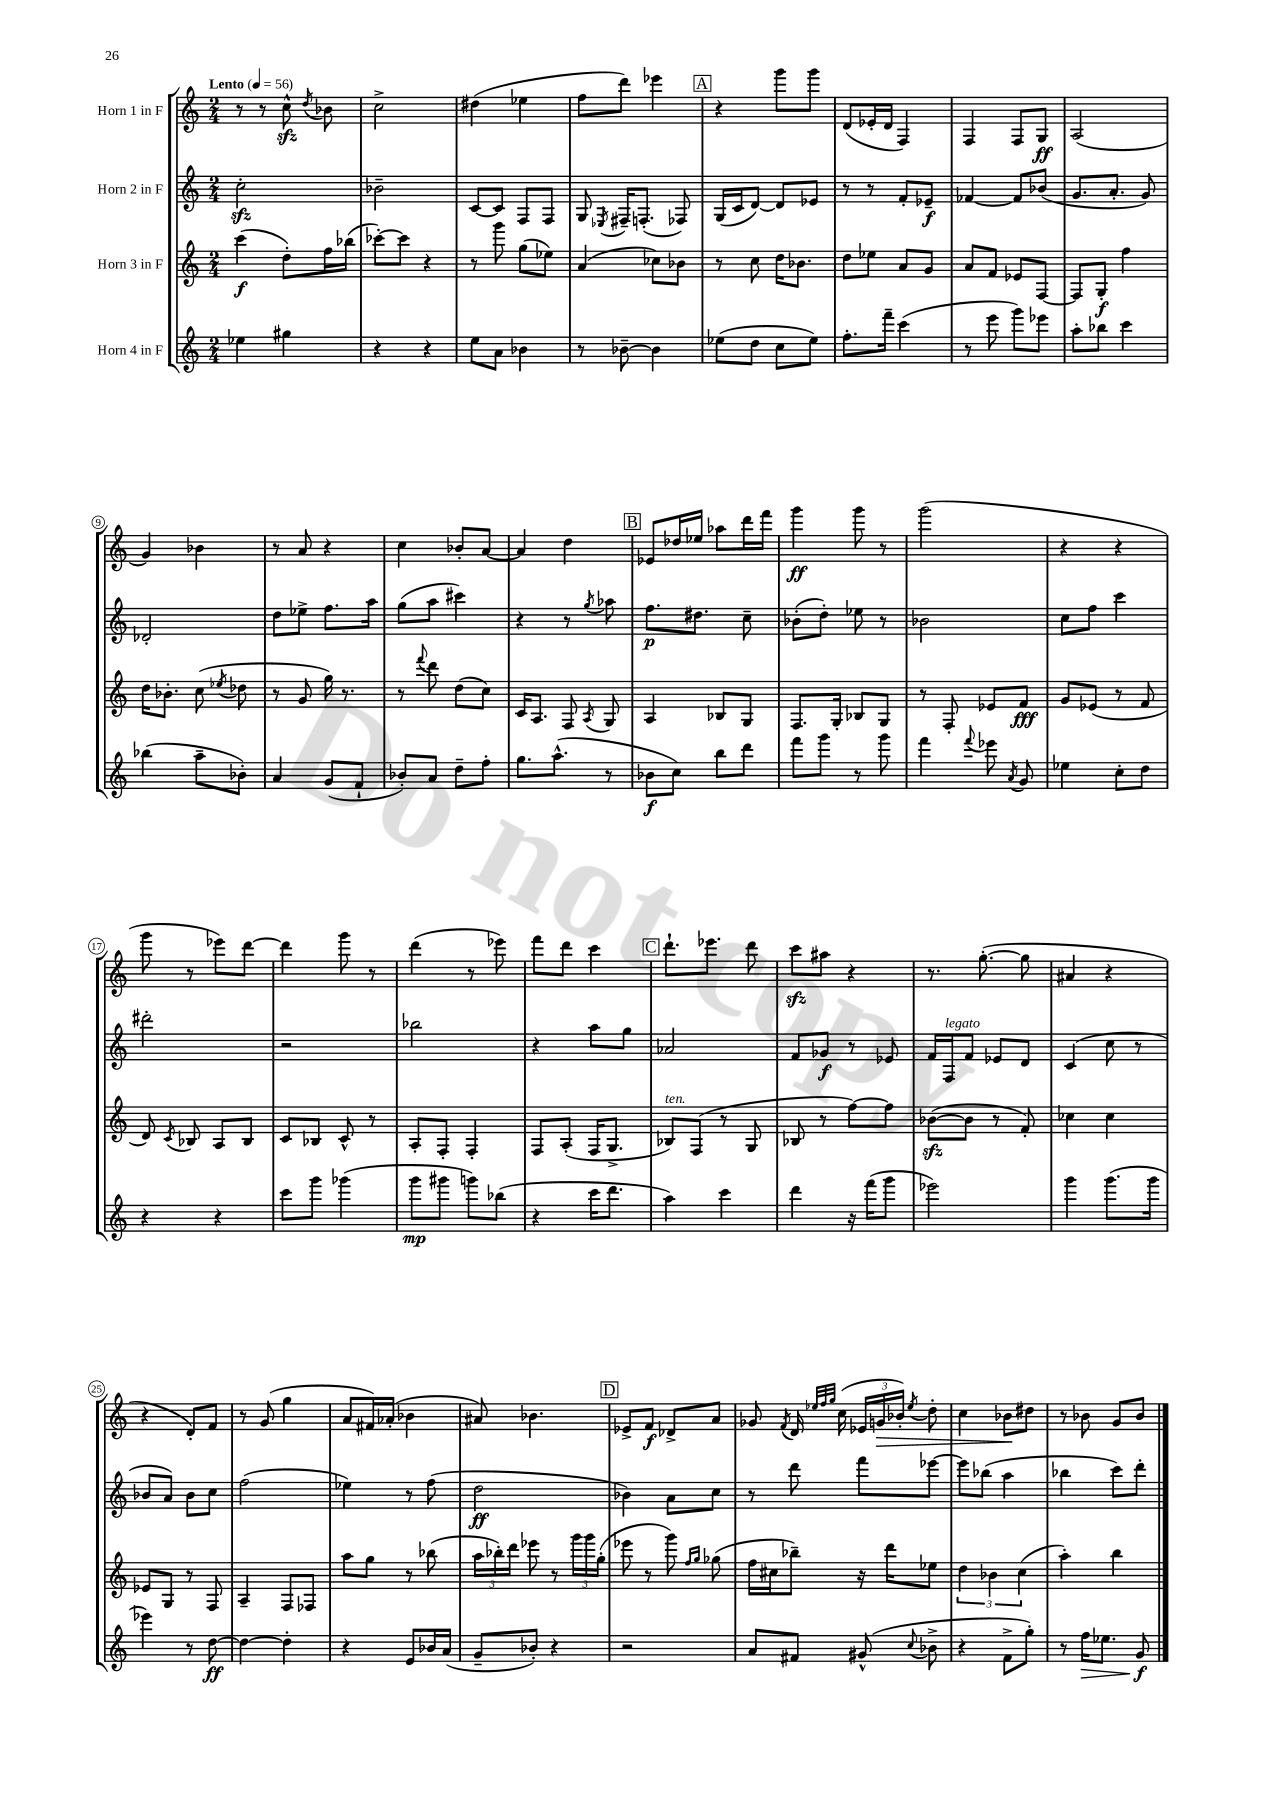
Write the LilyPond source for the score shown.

<<
\new StaffGroup <<
\new Staff = "s0" \with { instrumentName = "Horn 1 in F" } {
    \clef treble \key c \major \numericTimeSignature \time 2/4 \tempo "Lento" 4 = 56
    \autoBeamOff r8 r8 c''8-^\sfz \acciaccatura { d''8 } bes'8 |
    c''2-> |
    dis''4( ees''4 |
    f''8[ d'''8]) ees'''4 |
    \mark \markup { \box "A" } r4 g'''8[ g'''8] |
    d'8[( ees'16-. d'16] f4) |
    f4 f8[ g8]\ff |
    a2( |
    g'4) bes'4 |
    r8 a'8 r4 |
    c''4 bes'8[-. a'8]~ |
    a'4 d''4 |
    \mark \markup { \box "B" } ees'8[ des''16 ees''16] aes''8[ d'''16 f'''16] |
    g'''4\ff g'''8 r8 |
    g'''2( |
    r4 r4 |
    g'''8 r8 ees'''8[) d'''8]~ |
    d'''4 g'''8 r8 |
    d'''4( r8 ees'''8) |
    f'''8[ d'''8] c'''4 |
    \mark \markup { \box "C" } d'''8.[-! ees'''8.] d'''8 |
    c'''8[\sfz ais''8] r4 |
    r8. g''8.~-.( g''8 |
    ais'4 r4 |
    r4 d'8[-.) f'8] |
    r8 g'8( g''4 |
    a'8[ fis'16) aes'16]-.( bes'4 |
    ais'8) bes'4. |
    \mark \markup { \box "D" } ees'8[-> f'8]\f des'8[-> a'8] |
    ges'8 \acciaccatura { f'8 } d'16 \grace { ees''32[ f''32 g''32] } c''16( \tuplet 3/2 { ees'16[ g'16\> bes'16]-.) } \acciaccatura { ees''8 } d''8-. |
    c''4 bes'8[\! dis''8] |
    r8 bes'8 g'8[ bes'8] \bar "|." |
}
\new Staff = "s1" \with { instrumentName = "Horn 2 in F" } {
    \clef treble \key c \major \numericTimeSignature \time 2/4
    \autoBeamOff c''2-.\sfz |
    bes'2-- |
    c'8[~ c'8] f8[ f8] |
    g8 \acciaccatura { ees8 } fis16[-- f8.]-.( fes8) |
    \mark \markup { \box "A" } g16[( c'16 d'8]~) d'8[ ees'8] |
    r8 r8 f'8[-. ees'8]--\f |
    fes'4~ fes'8[ bes'8]( |
    g'8.[ a'8.]-. g'8) |
    des'2-. |
    d''8[ ees''8]-> f''8.[ a''16] |
    g''8[( a''8] cis'''4) |
    r4 r8 \acciaccatura { g''8 } aes''8 |
    \mark \markup { \box "B" } f''8.[\p dis''8.] c''8-- |
    bes'8[-.( d''8]-.) ees''8 r8 |
    bes'2 |
    c''8[ f''8] c'''4 |
    dis'''2-. |
    r2 |
    bes''2 |
    r4 a''8[ g''8] |
    \mark \markup { \box "C" } aes'2 |
    f'8[ ges'8]\f r8 ees'8 |
    f'16[ f16^\markup { \italic "legato" } f'8] ees'8[ d'8] |
    c'4( c''8 r8 |
    bes'8[ a'8]) bes'8[ c''8] |
    f''2( |
    ees''4) r8 f''8( |
    d''2\ff |
    \mark \markup { \box "D" } bes'4) a'8[ c''8] |
    r8 d'''8 f'''8[ ees'''8]~ |
    ees'''8[ bes''8]( a''4 |
    bes''4 c'''8[) d'''8]-. \bar "|." |
}
\new Staff = "s2" \with { instrumentName = "Horn 3 in F" } {
    \clef treble \key c \major \numericTimeSignature \time 2/4
    \autoBeamOff c'''4\f( d''8[-.) f''16 bes''16]( |
    ces'''8[~-.) ces'''8] r4 |
    r8 g'''8 g''8[( ees''8]) |
    a'4( ces''8[) bes'8] |
    \mark \markup { \box "A" } r8 c''8 d''16[ bes'8.] |
    d''8[ ees''8] a'8[ g'8] |
    a'8[ f'8] ees'8[ f8]~ |
    f8[ g8]-.\f f''4 |
    d''16[ bes'8.]-. c''8( \acciaccatura { ees''8 } des''8 |
    r8 g'8 g''16) r8. |
    r8 \appoggiatura { f'''8 } d'''8 d''8[( c''8]) |
    c'16[ a8.] f8 \acciaccatura { a8 } g8 |
    \mark \markup { \box "B" } a4 bes8[ g8] |
    f8.[ g16]-. bes8[ g8] |
    r8 f8-. ees'8[ f'8]\fff |
    g'8[ ees'8]( r8 f'8 |
    d'8) \acciaccatura { c'8 } bes8 a8[ bes8] |
    c'8[ bes8] c'8-^ r8 |
    a8[-. f8]-. f4-. |
    f8[ a8]-.( f16[ g8.]-> |
    \mark \markup { \box "C" } bes8[^\markup { \italic "ten." }) f8]( r8 g8 |
    bes8 r8 f''8[~) f''8] |
    bes'8[~\sfz( bes'8] r8 f'8-.) |
    ces''4 ces''4 |
    ees'8[ g8] r8 f8 |
    a4-- f8[ fes8] |
    a''8[ g''8] r8 bes''8( |
    \tuplet 3/2 { a''16[ bes''16-.) d'''16] } ees'''8 r8 \tuplet 3/2 { g'''16[ g'''16 g''16]-.( } |
    \mark \markup { \box "D" } ees'''8 r8 g'''8) \grace { f''16[ g''16] } ges''8( |
    f''16[ cis''16 bes''8]--) r16 d'''16[ ees''8] |
    \tuplet 3/2 { d''4 bes'4 c''4( } |
    a''4-.) b''4 \bar "|." |
}
\new Staff = "s3" \with { instrumentName = "Horn 4 in F" } {
    \clef treble \key c \major \numericTimeSignature \time 2/4
    \autoBeamOff ees''4 gis''4 |
    r4 r4 |
    e''8[ a'8] bes'4 |
    r8 bes'8~-- bes'4 |
    \mark \markup { \box "A" } ees''8[( d''8] c''8[ ees''8]) |
    f''8.[-. f'''16]-- c'''4( |
    r8 e'''8 g'''8[) ees'''8] |
    a''8[-. bes''8] c'''4 |
    bes''4( a''8[-- bes'8]-.) |
    a'4 g'8[( f'8]-! |
    bes'8[-.) a'8] d''8[-- f''8]-. |
    g''8.[ a''8.]-^( r8 |
    \mark \markup { \box "B" } bes'8[\f c''8]) b''8[ d'''8] |
    f'''8[ g'''8] r8 g'''8 |
    f'''4 \appoggiatura { f'''8 } ees'''8 \acciaccatura { a'8 } g'8 |
    ees''4 c''8[-. d''8] |
    r4 r4 |
    c'''8[ g'''8] ges'''4( |
    g'''8[\mp gis'''8] g'''8[) bes''8]( |
    r4 c'''16[ d'''8.] |
    \mark \markup { \box "C" } a''4) c'''4 |
    d'''4 r16 f'''16[( g'''8] |
    ees'''2) |
    g'''4 g'''8.[( g'''16] |
    ees'''4) r8 d''8~\ff |
    d''4~ d''4-. |
    r4 e'8[ bes'16 a'16]( |
    g'8[-- bes'8]-.) r4 |
    \mark \markup { \box "D" } r2 |
    a'8[ fis'8] gis'8-^( \appoggiatura { c''8 } bes'8-> |
    r4 f'8[-> g''8]-.) |
    r8 f''16[\> ees''8.] g'8\f\! \bar "|." |
}
>>
>>
\layout { \context { \Score \override BarNumber.stencil = #(make-stencil-circler 0.1 0.3 ly:text-interface::print) } }
